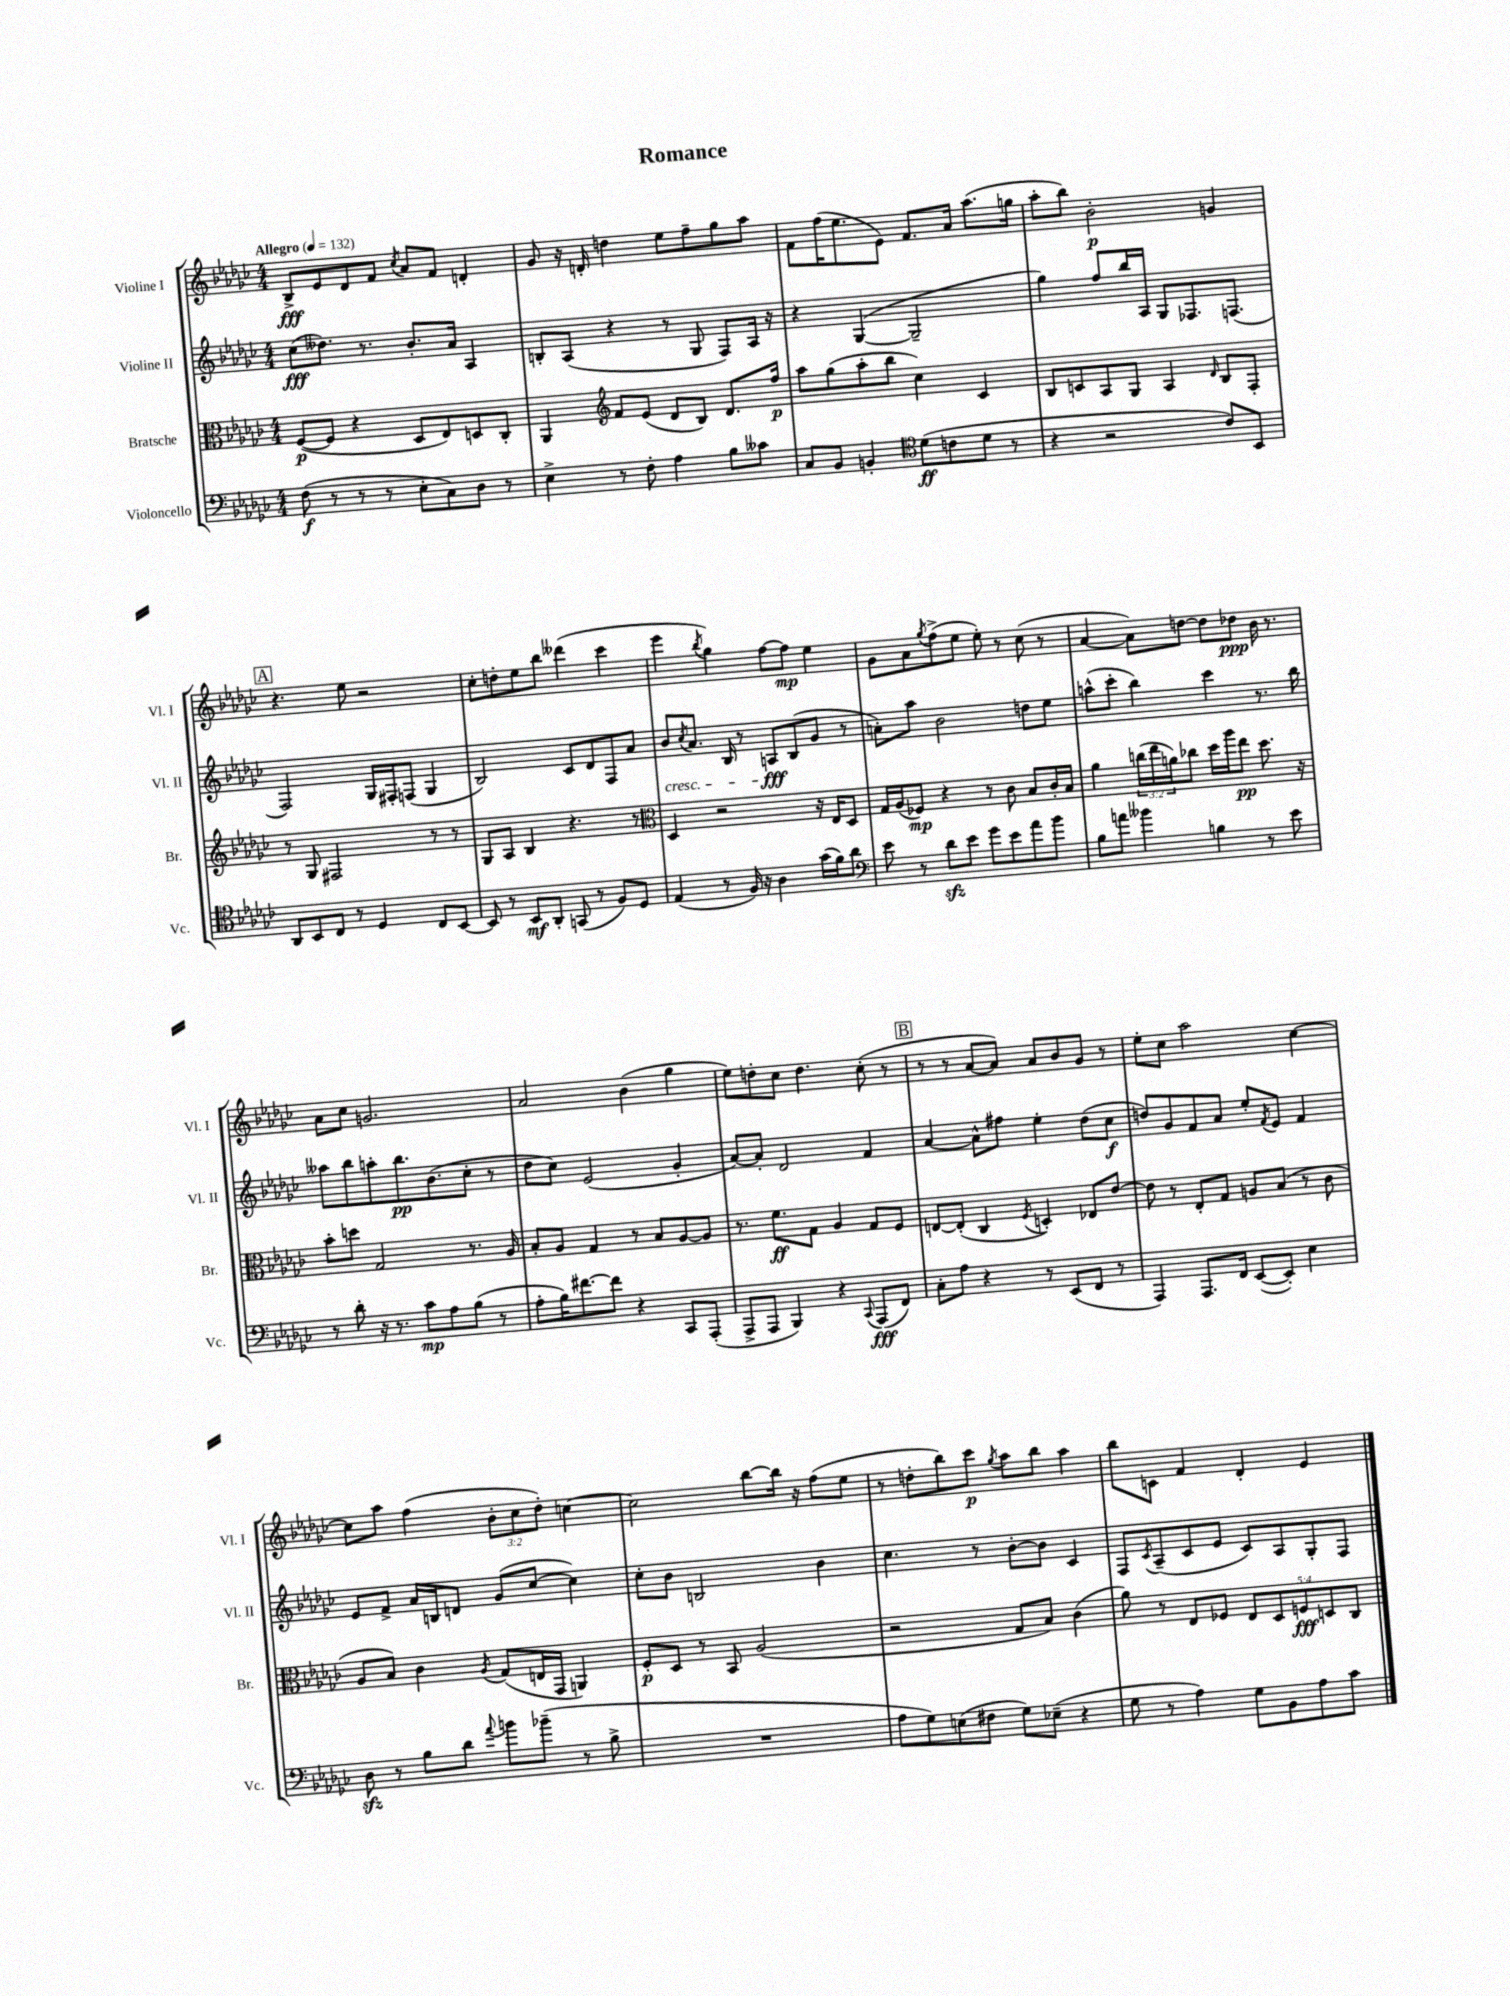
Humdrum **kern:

**kern	**kern	**kern	**kern
*staff4	*staff3	*staff2	*staff1
*clefF4	*clefC3	*clefG2	*clefG2
*k[b-e-a-d-g-c-]	*k[b-e-a-d-g-c-]	*k[b-e-a-d-g-c-]	*k[b-e-a-d-g-c-]
*M4/4	*M4/4	*M4/4	*M4/4
*MM132	*MM132	*MM132	*MM132
(8F	([8F	(8cc-	8B-^
8r	8F]	8.dd--)	8e-
8r	4r	.	8d-
.	.	8.r	.
8r	.	.	8f
.	.	.	8qcc-
8E-'	8D-	8.b-'	8a-
8C-)	8E-)	.	8f
.	.	16a-	.
8D-	8D	4A-	4d'
8r	8C-'	.	.
=	=	=	=
4E-^	4AA-	8B'	8g-
.	.	(8A-	16r
.	.	.	16d'
*	*clefG2	*	*
8r	8f	4r	4dd
8F'	(8e-	.	.
4A-	8d-	8r	8ee-
.	8B-)	8G-	8ff~
8B-	8.d-	8F)	8gg-
8c--	.	16A-	8aa-
.	16ff	16r	.
=	=	=	=
8C-	8aa-	4r	8f
8BB-	(8gg-	.	(16ff
.	.	.	8.ee-
4BB'	8aa-'	([4G-	.
.	8bb-	.	8e-)
*clefC4	*	*	*
(8d-	4cc-)	2G-~]	8.f
8c	.	.	.
.	.	.	16a-
8d-	4c-	.	(8.aa-
8r	.	.	.
.	.	.	16gg
=	=	=	=
4r	8B-	4gg-)	8aa-'
.	8c	.	8bb-)
2r	8A-	8ff	2b-'
.	8G-	16bb-	.
.	.	16A-	.
.	4A-	8G-	.
.	.	8.F-	.
.	16qqd-	.	.
8c-)	8B-	.	4g
.	.	(8.F	.
8BB-	8F'	.	.
=	=	=	=
8AA-	8r	2F)	4.r
8BB-	8G-	.	.
8C-	2F#	.	.
8r	.	.	8ee-
4D-	.	16G-	2r
.	.	16F#'	.
.	.	(8F	.
8C-	8r	4G-	.
[8BB-	8r	.	.
=	=	=	=
8BB-]	8G-	2B-)	8cc-'
8r	8A-	.	8dd'
8BB-	4B-	.	8ee-
8AA-'	.	.	8bb-
(8GG	4.r	8c-	(4ddd--
8r	.	8d-	.
8F)	.	8F	4ccc-
8D-	8r	8a-	.
=	=	=	=
*	*clefC3	*	*
(4E-	4D-	8b-	4eee-
.	.	8qcc-	.
.	.	8.a-	.
.	.	.	8qbb-
8r	2r	.	4gg-)
.	.	16B-	.
16F)	.	8r	.
16r	.	.	.
4A-	.	8A	[8ff
.	.	(8B-	8ff]
(16g-	16r	8g-	4ee-
16f)	16E-	.	.
8a-	8D-	8r	.
=	=	=	=
*clefF4	*	*	*
8e-	16G-	8a')	8g-
.	(16A-	.	.
8r	8F-)	8aa-	8a-
.	.	.	8qgg-
8d-	4r	2b-	(8ff^
8e-	.	.	8ee-
8g-	8r	.	8ee-')
8e-	8c-	.	8r
8a-	8B-	8dd	(8cc-
8b-	16c-'	8ee-	8r
.	16B-	.	.
=	=	=	=
8B-	4a-	(8aa^^	[4a-
8a	.	8ccc-'	.
4b--	(24cc	4bb-)	8a-])
.	24ee-	.	.
.	24a)	.	.
.	8cc-	.	[8dd
4B	16dd-	4ccc-	8dd]
.	16aa-	.	.
.	8ee-	.	8dd-
8r	8.dd-	8.r	16b-
.	.	.	8.r
8e-	.	.	.
.	16r	16bb-	.
=	=	=	=
8r	8b-'	8aa--	8a-
8d-'	8dd	8bb-	8cc-
16r	2G-	8aa'	2.g
8.r	.	.	.
.	.	8.bb-	.
8c-	.	.	.
.	.	(8.b-	.
8A-	.	.	.
(8B-	8.r	8cc-'	.
8r	.	8r	.
.	16A-	.	.
=	=	=	=
8A-'	8B-'	8dd-	2a-
16B-)	8A-	8cc-)	.
[8.f#	.	.	.
.	4G-	(2e-	.
8f#]	.	.	.
4r	8r	.	(4b-
.	8B-	.	.
8CC-	[8A-	4g-'	4gg-
(8AAA-'	8A-]	.	.
=	=	=	=
8AAA-^	8.r	[8a-)	8ee-)
8AAA-	.	8a-']	8dd'
.	8.f	.	.
4BBB-)	.	2d-	8cc-
.	8G-	.	4.dd
4r	4A-	.	.
8qqCC-	.	.	.
(8AAA-	8G-	4f	(8cc-'
8FF)	8F	.	8r
=	=	=	=
8C-'	[8E	[4a-	8r
8A-	(8E']	.	8r
4r	4C-	8a-^^]	[8a-
.	.	8ff#	8a-])
.	8qF	.	.
8r	4D')	4ee-'	8a-
(8EE-	.	.	8b-
8FF	8E-	(8dd-	8g-
8r	[8e-	8cc-	8r
=	=	=	=
4AAA-)	8e-]	8dd)	8ee-'
.	8r	8g-	8cc-
8.AAA-	8E-'	8f	2aa-
.	8G-	8a-	.
16FF	.	.	.
([8EE-	8A	8ee-'	.
.	.	8qf	.
8EE-'])	(8B-	8e-	.
4E-	8r	4f	[4cc-
.	8c-	.	.
=	=	=	=
8D-	8A-	8e-	8cc-]
8r	8B-)	8f^	8aa-
8B-	4c-	16a-	(4ff
.	.	16B	.
8d-	.	8d	.
8qqa-	8qA-	.	.
8b	(8G-	(8g-	12b-'
.	.	.	12cc-
(8b-~	16E	[8cc-	.
.	.	.	12dd-')
.	16GG-	.	.
8r	4AA)	4cc-])	[4cc
8B-^	.	.	.
=	=	=	=
1r	8F'	8cc-'	2cc]
.	8D-	8b-	.
.	8r	2B	.
.	8BB-	.	.
.	(2A-	.	[8bb-
.	.	.	16bb-]
.	.	.	16r
.	.	4b-	(8ff
.	.	.	8ee-
=	=	=	=
8A-	2r	4.cc-	8r
8G-)	.	.	8dd'
(8E	.	.	8bb-)
8F#	.	8r	8ccc-
.	.	.	8qgg-
8G-)	8G-	[8b-'	8aa-
(8E-~	8B-)	8b-]	8bb-
4r	(4c-	4c-	4aa-
=	=	=	=
8G-	8a-)	8F	8bb-
.	.	8qc-	.
8r	8r	(8A-~	8c
4A-)	8E-	8c-	4f
.	8F-	8e-	.
8G-	10E-	8c-)	4d-'
.	10D-	.	.
8BB-	.	8A-	.
.	10F	.	.
8A-	.	8G-'	4e-
.	10D	.	.
8c-	.	8F	.
.	10C-	.	.
==	==	==	==
*-	*-	*-	*-
